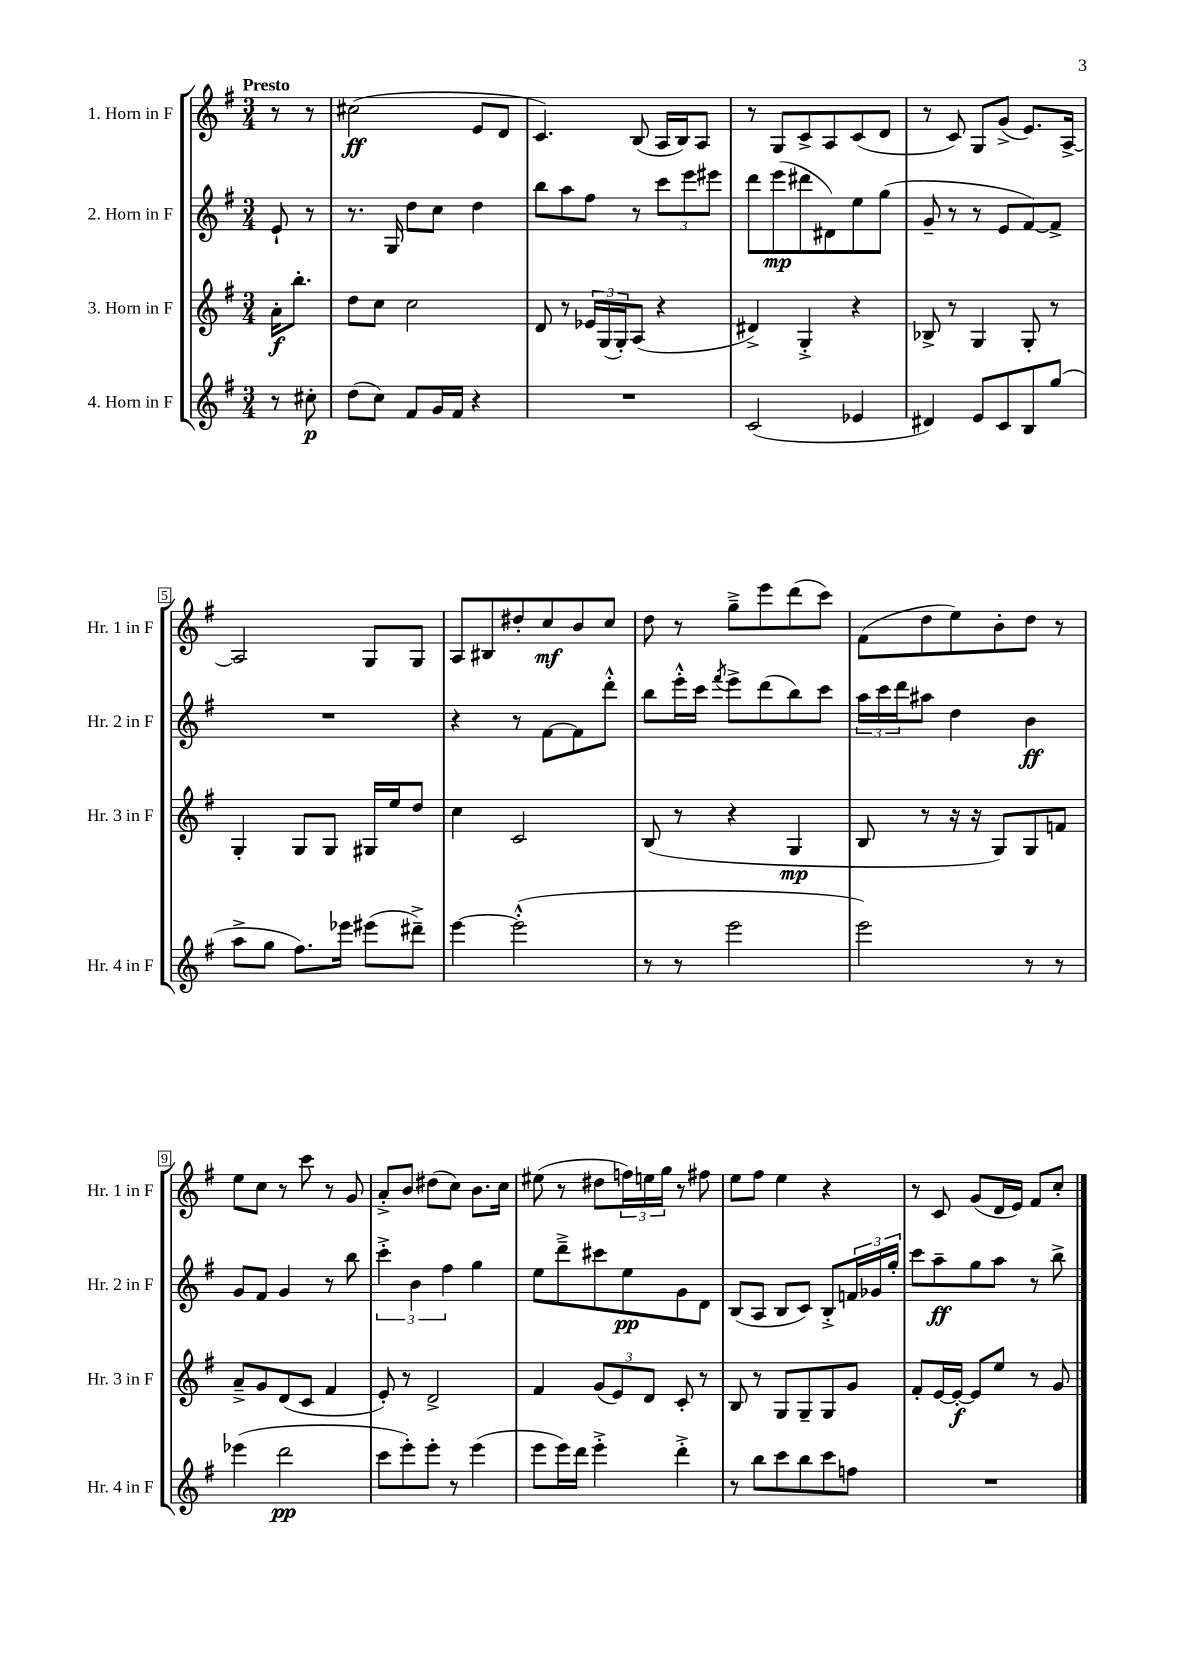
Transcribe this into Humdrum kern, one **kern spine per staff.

**kern	**kern	**kern	**kern
*staff4	*staff3	*staff2	*staff1
*clefG2	*clefG2	*clefG2	*clefG2
*k[f#]	*k[f#]	*k[f#]	*k[f#]
*M3/4	*M3/4	*M3/4	*M3/4
8r	16a'	8e`	8r
.	8.bb'	.	.
8cc#'	.	8r	8r
=	=	=	=
(8dd	8dd	8.r	(2cc#
8cc)	8cc	.	.
.	.	16G	.
8f#	2cc	8dd	.
16g	.	8cc	.
16f#	.	.	.
4r	.	4dd	8e
.	.	.	8d
=	=	=	=
2.r	8d	8bb	4.c)
.	8r	8aa	.
.	24e-	8ff#	.
.	(24G	.	.
.	24G')	.	.
.	(8A	8r	(8B
.	4r	12ccc	16A
.	.	.	16B)
.	.	12eee	.
.	.	.	8A
.	.	12eee#	.
=	=	=	=
(2c	4d#^)	8ddd	8r
.	.	(8eee	8G
.	4G'^	8ddd#	8c^
.	.	8d#)	8A
4e-	4r	8ee	(8c
.	.	(8gg	8d
=	=	=	=
4d#)	8B-^	8g~	8r
.	8r	8r	8c)
8e	4G	8r	8G
8c	.	8e	(8g^
8B	8G'	[8f#)	8.e)
(8gg	8r	8f#^]	.
.	.	.	[16A^
=	=	=	=
8aa^	4G'	2.r	2A]
8gg	.	.	.
8.ff#)	8G	.	.
.	8G	.	.
16eee-	.	.	.
(8eee#	16G#	.	8G
.	16ee	.	.
8ddd#~^)	8dd	.	8G
=	=	=	=
[4eee	4cc	4r	8A
.	.	.	8B#
(2eee'^^]	2c	8r	8dd#'
.	.	[8f#	8cc
.	.	8f#]	8b
.	.	8ddd'^^	8cc
=	=	=	=
8r	(8B	8bb	8dd
8r	8r	16eee'^^	8r
.	.	16ccc	.
.	.	8qfff#	.
2eee	4r	8eee^	8gg~^
.	.	(8ddd	8eee
.	4G	8bb)	(8ddd
.	.	8ccc	8ccc)
=	=	=	=
2eee)	8B	24aa	(8f#
.	.	24ccc	.
.	.	24ddd	.
.	8r	8aa#	8dd
.	16r	4dd	8ee)
.	16r	.	.
.	8G)	.	8b'
8r	8G	4b	8dd
8r	8f	.	8r
=	=	=	=
(4eee-	8a~^	8g	8ee
.	8g	8f#	8cc
2ddd	(8d	4g	8r
.	8c	.	8ccc
.	4f#	8r	8r
.	.	8bb	8g
=	=	=	=
8ccc	8e')	6ccc'^	8a'^
8eee')	8r	.	8b
.	.	6b	.
8eee'	2d^	.	(8dd#
.	.	6ff#	.
8r	.	.	8cc)
(4eee	.	4gg	8.b
.	.	.	16cc
=	=	=	=
8eee	4f#	8ee	(8ee#
16eee)	.	8ddd~^	8r
16ddd	.	.	.
4eee'^	(12g	8ccc#	8dd#
.	12e)	.	.
.	.	8ee	24ff)
.	12d	.	24ee
.	.	.	24gg
4ddd'^	8c'	8g	8r
.	8r	8d	8ff#
=	=	=	=
8r	8B	(8B	8ee
8bb	8r	8A	8ff#
8ccc	8G	8B	4ee
8bb	8G~	8c)	.
8ccc	8G	8B'^	4r
8ff	8g	24f	.
.	.	24g-	.
.	.	24gg'	.
=	=	=	=
2.r	8f#'	8ccc	8r
.	[16e	8aa~	8c
.	16e'_	.	.
.	8e]	8gg	(8g
.	8ee	8aa	16d
.	.	.	16e)
.	8r	8r	8f#
.	8g	8bb^	8cc'
==	==	==	==
*-	*-	*-	*-
